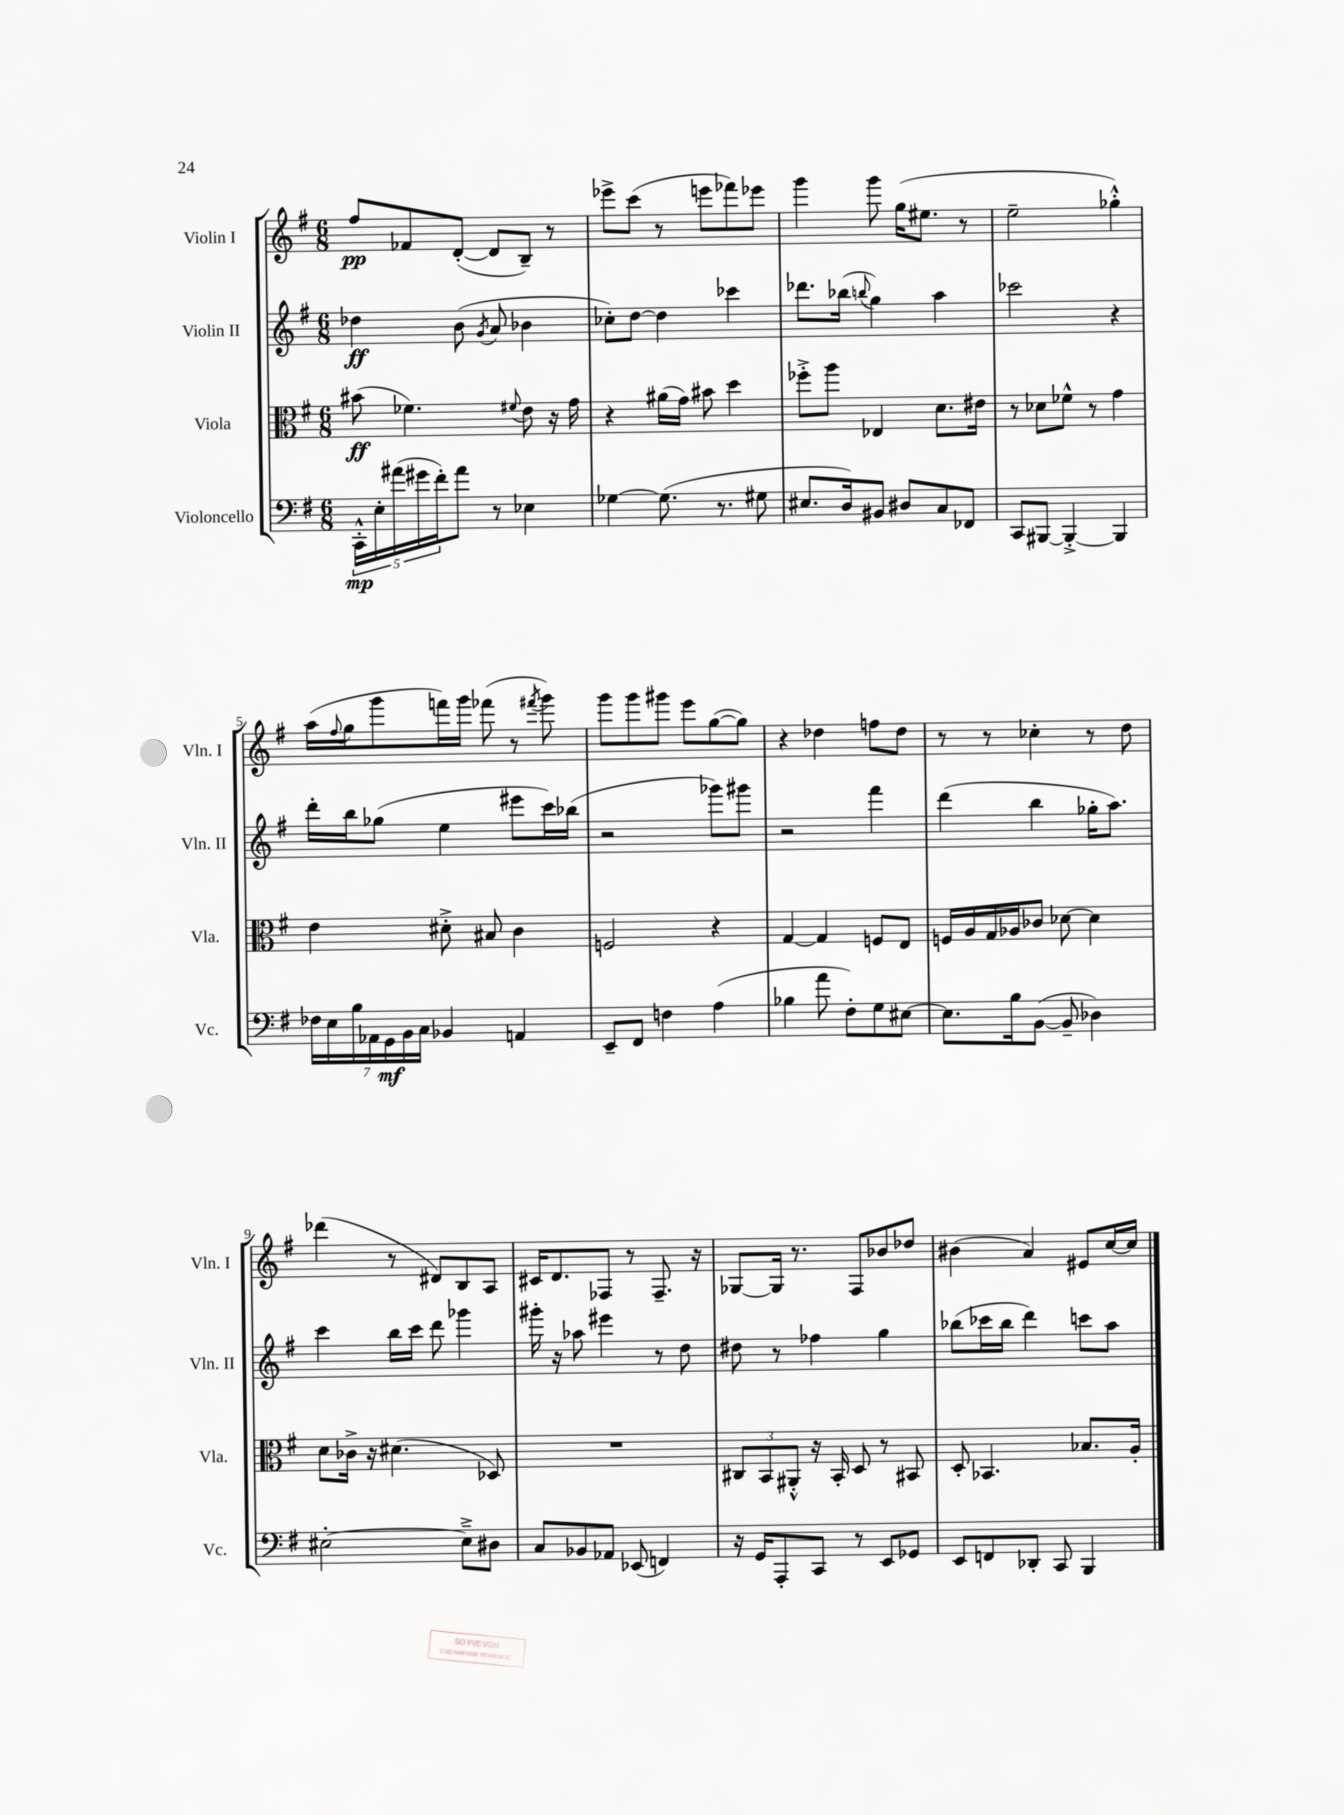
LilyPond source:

<<
\new StaffGroup <<
\new Staff = "s0" \with { instrumentName = "Violin I" shortInstrumentName = "Vln. I" } {
    \clef treble \key g \major \numericTimeSignature \time 6/8
    fis''8\pp fes'8 d'8~-.( d'8 b8--) r8 |
    ees'''8-> c'''8( r8 e'''8 fes'''8) ees'''8 |
    g'''4 g'''8 g''16( eis''8. r8 |
    e''2-- ges''4-.-^) |
    a''16( \appoggiatura { fis''8 } g''16 g'''8 f'''16) g'''16 fes'''8( r8 \acciaccatura { fis'''8 } g'''8) |
    g'''8 g'''8 gis'''8 e'''8 g''8~( g''8) |
    r4 des''4 f''8 des''8 |
    r8 r8 ces''4-. r8 d''8 |
    des'''4( r8 dis'8) b8 a8 |
    cis'16 d'8. fes8 r8 fes8.-- r16 |
    ges8~ ges16 r8. fis8 bes'8 des''8 |
    bis'4( a'4) eis'8 c''16~ c''16 \bar "|." |
}
\new Staff = "s1" \with { instrumentName = "Violin II" shortInstrumentName = "Vln. II" } {
    \clef treble \key g \major \numericTimeSignature \time 6/8
    des''4\ff b'8( \acciaccatura { g'8 } a'8 bes'4 |
    ces''8-.) d''8~ d''4 ces'''4 |
    des'''8. bes''16( \appoggiatura { b''8 } g''4) a''4 |
    ces'''2 r4 |
    d'''16-. b''16 ges''8( e''4 eis'''8 c'''16) bes''16( |
    r2 ges'''8) gis'''8 |
    r2 fis'''4 |
    d'''4( b''4 ges''16-. a''8.) |
    c'''4 b''16 c'''16 d'''8 ges'''4 |
    gis'''16-. r16 aes''8 eis'''4 r8 d''8 |
    dis''8 r8 fes''4 g''4 |
    bes''8( ces'''16 bes''16 d'''4) c'''8 a''8 \bar "|." |
}
\new Staff = "s2" \with { instrumentName = "Viola" shortInstrumentName = "Vla." } {
    \clef alto \key g \major \numericTimeSignature \time 6/8
    bis'8\ff( fes'4.) \appoggiatura { fis'8 } e'8 r16 g'16 |
    r4 ais'16( g'16) bis'8 d''4 |
    fes''8-.-> a''8 ees4 d'8. eis'16 |
    r8 des'8 fes'8-^ r8 g'4 |
    e'4 dis'8-.-> bis8 c'4 |
    f2 r4 |
    g4~ g4 f8 e8 |
    f16 a16 g16 aes16 ces'8 des'8~ des'4 |
    d'8 ces'16-> r16 dis'4.( des8) |
    R2. |
    \tuplet 3/2 { cis8 b,8 ais,8-.-^ } r16 b,16-. d8 r8 bis,8 |
    d8-. bes,4. bes8. a16-. \bar "|." |
}
\new Staff = "s3" \with { instrumentName = "Violoncello" shortInstrumentName = "Vc." } {
    \clef bass \key g \major \numericTimeSignature \time 6/8
    \tuplet 5/4 { c,16-.-^\mp e16-. ais'16( gis'16 fis'16-.) } ais'8 r8 ees4 |
    ges4~ ges8.( r8. gis8 |
    eis8. d16) bis,8 dis8 c8 fes,8 |
    c,8 bis,,8~ bis,,4~-.-> bis,,4 |
    \tuplet 7/4 { fes16 e16 b16 aes,16 g,16\mf b,16 c16 } bes,4 a,4 |
    e,8-- fis,8 f4 a4( |
    bes4 a'8 fis8-.) g8 eis8~ |
    eis8. b16 b,8~( b,8-- des4) |
    eis2~-. eis8---> dis8 |
    c8 bes,8 aes,8 ees,8( f,4) |
    r16 g,16 a,,8-. c,8 r8 e,8 ges,8 |
    e,8 f,8 des,8-. c,8 b,,4 \bar "|." |
}
>>
>>
